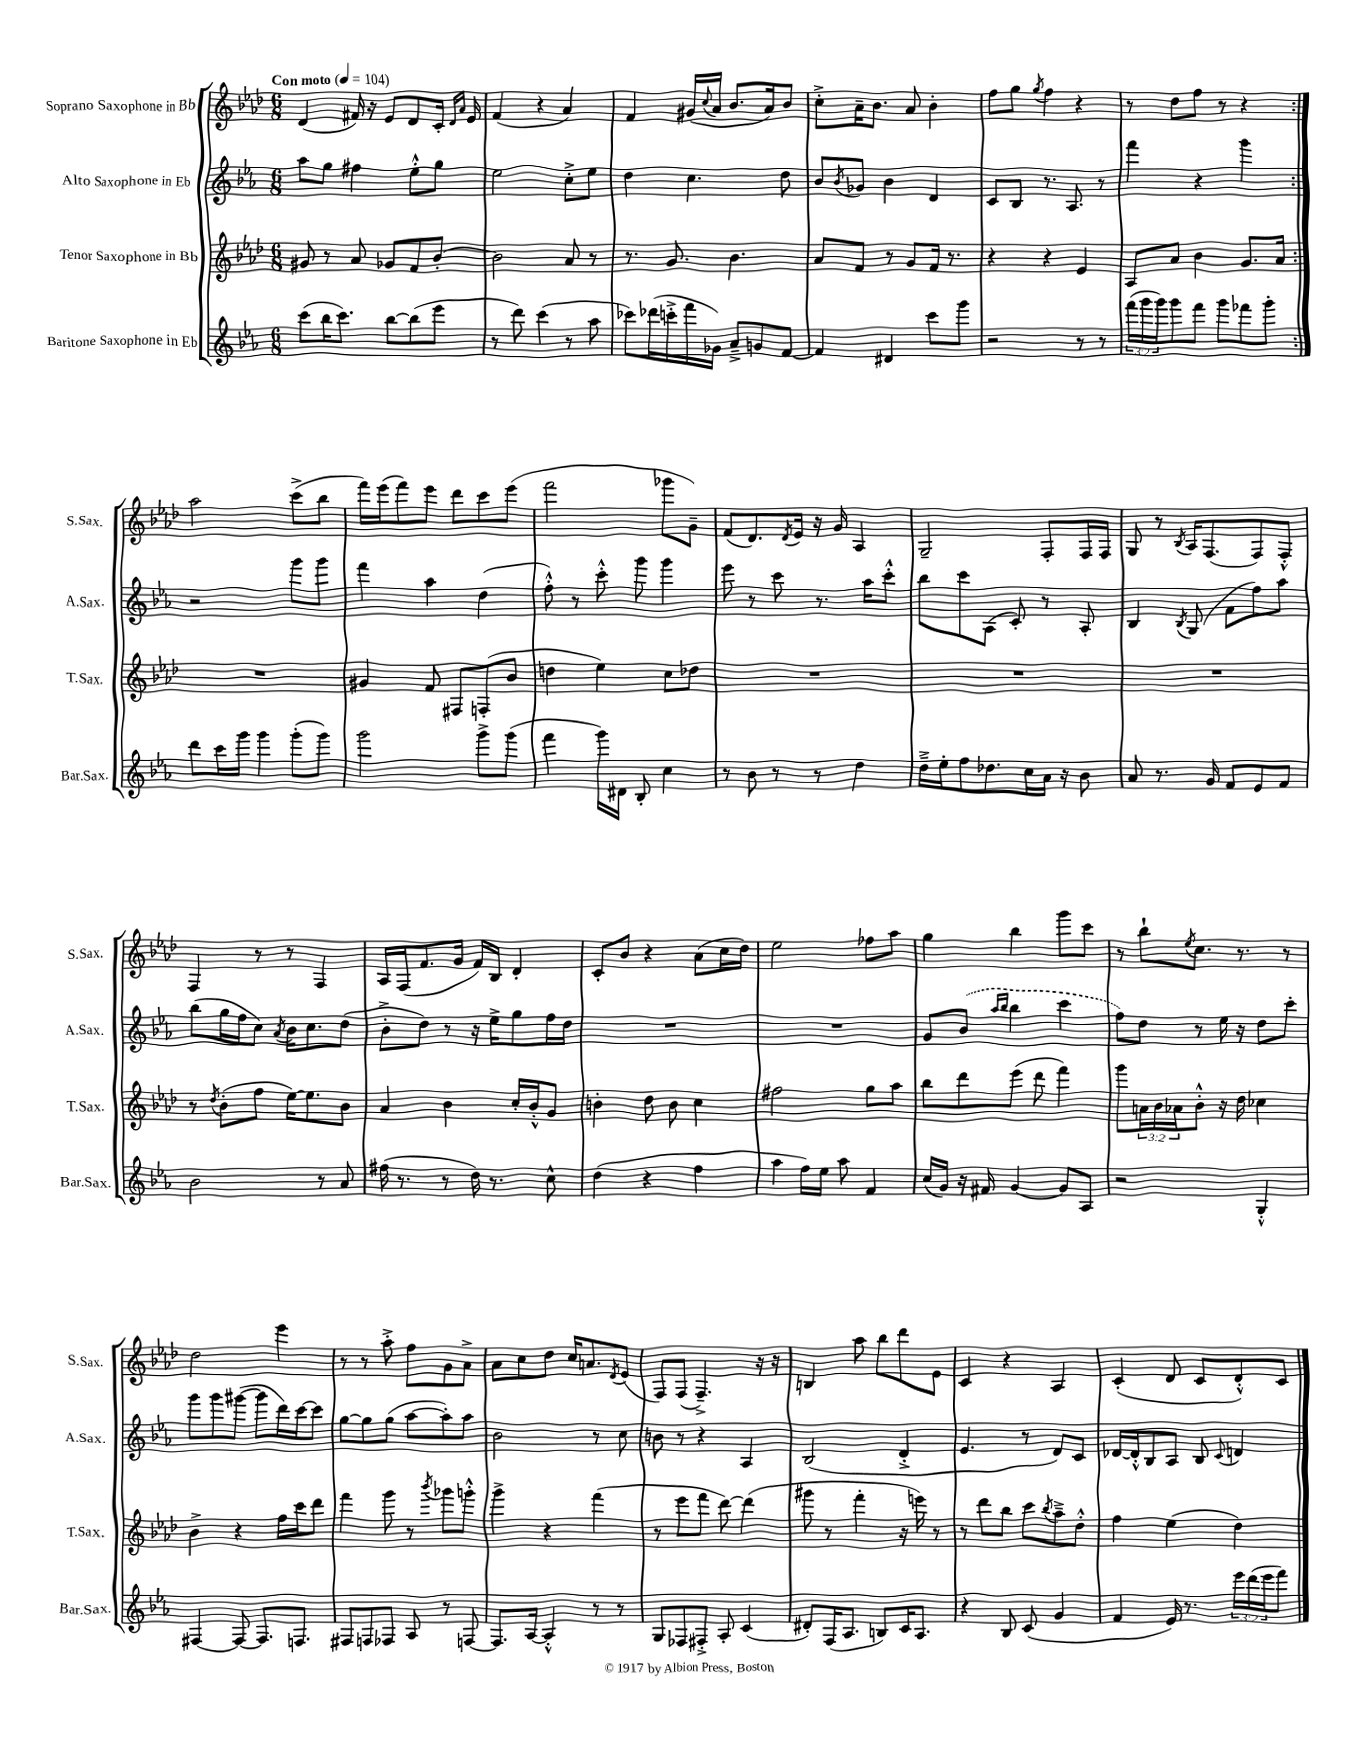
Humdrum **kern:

**kern	**kern	**kern	**kern
*part4	*part3	*part2	*part1
*staff4	*staff3	*staff2	*staff1
*I"Baritone Saxophone in Eb	*I"Tenor Saxophone in Bb	*I"Alto Saxophone in Eb	*I"Soprano Saxophone in Bb
*I'Bar.Sax.	*I'T.Sax.	*I'A.Sax.	*I'S.Sax.
*clefG2	*clefG2	*clefG2	*clefG2
*k[b-e-a-]	*k[b-e-a-d-]	*k[b-e-a-]	*k[b-e-a-d-]
*M6/8	*M6/8	*M6/8	*M6/8
*MM104	*MM104	*MM104	*MM104
=1	=1	=1	=1
!	!	!	!LO:TX:a:B:t=Con moto
(8ccc\L	8g#X/	8aa-\L	(4d-/
16bb-\K	8r	8gg\J	.
8.ccc\J)	.	.	.
.	8a-/	4ff#X\	16f#X/)
.	.	.	16r
[8bb-\L	8g-X/L	.	8e-/L
(8bb-\]	8f/	8ee-'^^\L	8d-/
8eee-\J	[8b-'/J	8gg\J	16c'/Jk
.	.	.	16qqd-/LL
.	.	.	16qqa-/JJ
.	.	.	16e-/
=2	=2	=2	=2
8r	2b-\]	2ee-\	(4f/
8ddd\)	.	.	.
(4ccc\	.	.	4r
8r	8a-/	8cc'^\L	4a-/)
8aa-\	8r	8ee-\J	.
=3	=3	=3	=3
8ccc-X\L)	8.r	4dd\	4f/
(16ddd-X\L	.	.	.
16cccn'^\	8.g/	.	.
16fff\	.	4.cc\	(16g#X/LL
.	.	.	8qqcc/
16g-X\JJ)	.	.	16a-/JJ
8a-~^/L	4.b-\	.	8.b-/L
8gn/	.	.	.
.	.	.	16a-/k)
[8f/J	.	8dd\	8b-/J
=4	=4	=4	=4
4f/]	8a-/L	8b-/L	8cc'^\L
.	.	8qb-/	.
.	8f/J	8g-X/J	16a-~\K
.	.	.	8.b-\J
4d#X/	8r	4b-\	.
.	8g/L	.	8a-/
8ccc\L	16f/Jk	4d/	4b-'\
.	8.r	.	.
8ggg\J	.	.	.
=5	=5	=5	=5
2r	4r	8c/L	8ff\L
.	.	8B-/J	8gg\J
.	.	.	8qgg/
.	4r	8.r	4ff\
.	.	8.A-/	.
8r	4e-/	.	4r
8r	.	8r	.
=6	=6	=6	=6
(24fff\LL	8A-/L	4fff\	8r
24ggg\	.	.	.
24ggg\J)	.	.	.
8ggg\	8a-/J	.	8dd-\L
8fff\J	4b-\	4r	8ff\J
8ggg\L	.	.	8r
8fff-X\	8.g/L	4ggg\	4r
8ggg'\J	.	.	.
.	16a-/Jk	.	.
!!LO:LB:g=z
=7:|!	=7:|!	=7:|!	=7:|!
8ddd\L	2.r	2r	2aa-\
16ccc\L	.	.	.
16ggg\JJ	.	.	.
4ggg\	.	.	.
(8ggg'\L	.	8ggg\L	(8ccc^\L
8ggg\J)	.	8ggg\J	8bb-\J
=8	=8	=8	=8
2ggg\	4g#X/	4fff\	16fff\LL)
.	.	.	(16eee-\J
.	.	.	8fff\)
.	8f/	4aa-\	8eee-\J
.	8F#X/L	.	8ddd-\L
8ggg^\L	(8Fn'/	(4dd\	8ccc\
(8ggg\J	8b-/J	.	(8eee-\J
=9	=9	=9	=9
4fff\	4ddn\	8ff'^^\)	2fff\
.	.	8r	.
16ggg\LL)	4ee-\)	8ccc'^^\	.
16d#X\JJ	.	.	.
8B-'/	.	8ggg\	.
4cc\	8cc\L	4ggg\	8ggg-X\L
.	8dd-X\J	.	8g~\J)
=10	=10	=10	=10
8r	2.r	8eee-\	(8f/L
8b-\	.	8r	8.d-/)
8r	.	8ccc\	.
.	.	.	8qd-/
.	.	.	16e-/Jk
8r	.	8.r	16r
.	.	.	16g/
4dd\	.	.	4A-/
.	.	16aa-\KL	.
.	.	8ccc'^^\J	.
=11	=11	=11	=11
16dd~^\LL	2.r	8bb-\L	2G~/
16ee-'\J	.	.	.
8ff\	.	8ccc\	.
8.dd-X\	.	(8A-\J	.
.	.	8c'/)	.
16cc\L	.	.	.
16a-\JJ	.	8r	8F'/L
16r	.	.	.
8b-\	.	8A-'/	16F/L
.	.	.	16F/JJ
=12	=12	=12	=12
8a-/	2.r	4B-/	8G/
8.r	.	.	8r
.	.	8qB-/	8qB-/
.	.	(8G/	16A-/KL
16g/	.	.	(8.F/
8f/L	.	8f\L	.
8e-/	.	8ff\)	8F/)
8f/J	.	8aa-\J	8F'^^/J
!!LO:LB:g=z
=13	=13	=13	=13
2b-\	8r	(8bb-\L	4F/
.	8qdd-/	.	.
.	(8b-'\L	16gg\L	.
.	.	16ff\J	.
.	8ff\J	8cc\J)	8r
.	.	8qa-/	.
.	[16ee-\KL)	16b-\KL	8r
.	8.ee-\]	8.cc\	.
8r	.	.	4F/
8a-/	8b-\J	(8dd\J	.
=14	=14	=14	=14
(16ff#X\	4a-/	8b-'^\L	16A-/LL
8.r	.	.	(16F/J
.	.	8dd\J)	8.f/
8r	4b-\	8r	.
.	.	.	16g/Jk
16dd\)	.	16r	16f/LL)
8.r	.	16ee-^\KL	16B-/JJ
.	16cc'/LL	8gg\	4d-'/
.	16b-'^^/J	.	.
8cc^^\	8g/J	16ff\L	.
.	.	16dd\JJ	.
=15	=15	=15	=15
(4dd\	4bn'\	2.r	8c'/L
.	.	.	8b-/J
4r	8dd-\	.	4r
.	8b\	.	.
4ff\	4cc\	.	(8a-\L
.	.	.	16cc\L
.	.	.	16dd-\JJ)
=16	=16	=16	=16
4aa-\	2ff#X\	2.r	2ee-\
16ff\LL)	.	.	.
16ee-\JJ	.	.	.
8aa-\	.	.	.
4f/	8gg\L	.	8ff-X\L
.	8aa-\J	.	8aa-\J
=17	=17	=17	=17
(16cc/LL	8bb-\L	8g/L	4gg\
16g/JJ)	.	.	.
16r	8ddd-\	(8b-/J	.
16f#X/	.	.	.
.	.	16qqaa-/LL	.
.	.	16qqbb-/JJ	.
[4g/	(8eee-\J	4bb-\	4bb-\
.	8ddd-\	.	.
8g/L]	4fff\)	4ccc\	8ggg\L
8A-/J	.	.	8ccc\J
=18	=18	=18	=18
2r	8ggg\L	8ff\L)	8r
.	24an\L	8dd\J	8bb-`\L
.	24b-\	.	.
.	24a-X\J	.	.
.	.	.	8qee-/
.	8b-'^^\J	8r	8.cc\J
.	16r	16ee-\	.
.	16dd-\	16r	8.r
4G'^^/	4cc-X\	8dd\L	.
.	.	8ccc'\J	8r
!!LO:LB:g=z
=19	=19	=19	=19
[4F#X/	4b-^\	8ggg\L	2dd-\
.	.	8ggg\	.
8F#/_	4r	([8ggg#X\J	.
8.F#/L]	.	8ggg#\L]	.
.	16ff\LL	16ddd\L)	4eee-\
8.Fn/J	16ccc\J	[16ccc\J	.
.	8ddd-\J	8ccc\J]	.
=20	=20	=20	=20
8F#X/L	4fff\	[8gg\L	8r
8Fn/	.	8gg\]	8r
8F-X/J	8ggg\	(8gg\J	8aa-'^\
8A-/	8r	[8aa-\L	8ff\L
.	8qbbb-/	.	.
8r	8ggg-X\L	8aa-'\])	8g\
[8Fn/	8gggn'^^\J	8aa-\J	8a-^\J
=21	=21	=21	=21
8.F/L]	4ggg^\	2b-\	8a-\L
.	.	.	8cc\
[16A-/Jk	.	.	.
4A-'^^/]	4r	.	8dd-\J
.	.	.	16cc/KL
.	.	.	8.an/
8r	(4fff\	8r	.
.	.	.	8qd-/
8r	.	8cc\	(8e-/J
=22	=22	=22	=22
8G/L	8r	8bn\	8F/L)
8F-X/	8eee-\L	8r	(8F/J
8F#X'^/J	8fff\J	4r	4.F~^/)
8A-'/	[8ddd-\)	.	.
(4c/	(4ddd-\]	4A-/	.
.	.	.	16r
.	.	.	16r
=23	=23	=23	=23
8d#X'/L)	8ggg#X\	(2B-/	4Bn/
(16F/K	8r	.	.
8.A-/J	.	.	.
.	4fff'\	.	8aa-\
8Bn/L)	.	.	8bb-\L
16c/K	16r	4d'^/	8ddd-\
8.A-/J	16eeen\)	.	.
.	8r	.	8e-\J
=24	=24	=24	=24
4r	8r	4.e-/	4c/
.	8ddd-\L	.	.
8B-/	8bb-\J	.	4r
(8c/	8ccc\L	8r	.
.	8qbb-/	.	.
4g/	8aa-~^\	8d/L)	4A-/
.	8dd-'^^\J	8c/J	.
=25	=25	=25	=25
4f/	4ff\	[16d-X/LL	(4c'/
.	.	16d-'^^/J]	.
.	.	8B-/	.
16e-/)	(4ee-\	8A-/J	8d-/
8.r	.	.	.
.	.	8B-/	8c/L
.	.	8qqc/	.
24eee-\LL	4dd-\)	4dn/	8d-'^^/)
(24ddd\	.	.	.
24eee-\J	.	.	.
8fff\J)	.	.	8c/J
==	==	==	==
*-	*-	*-	*-
